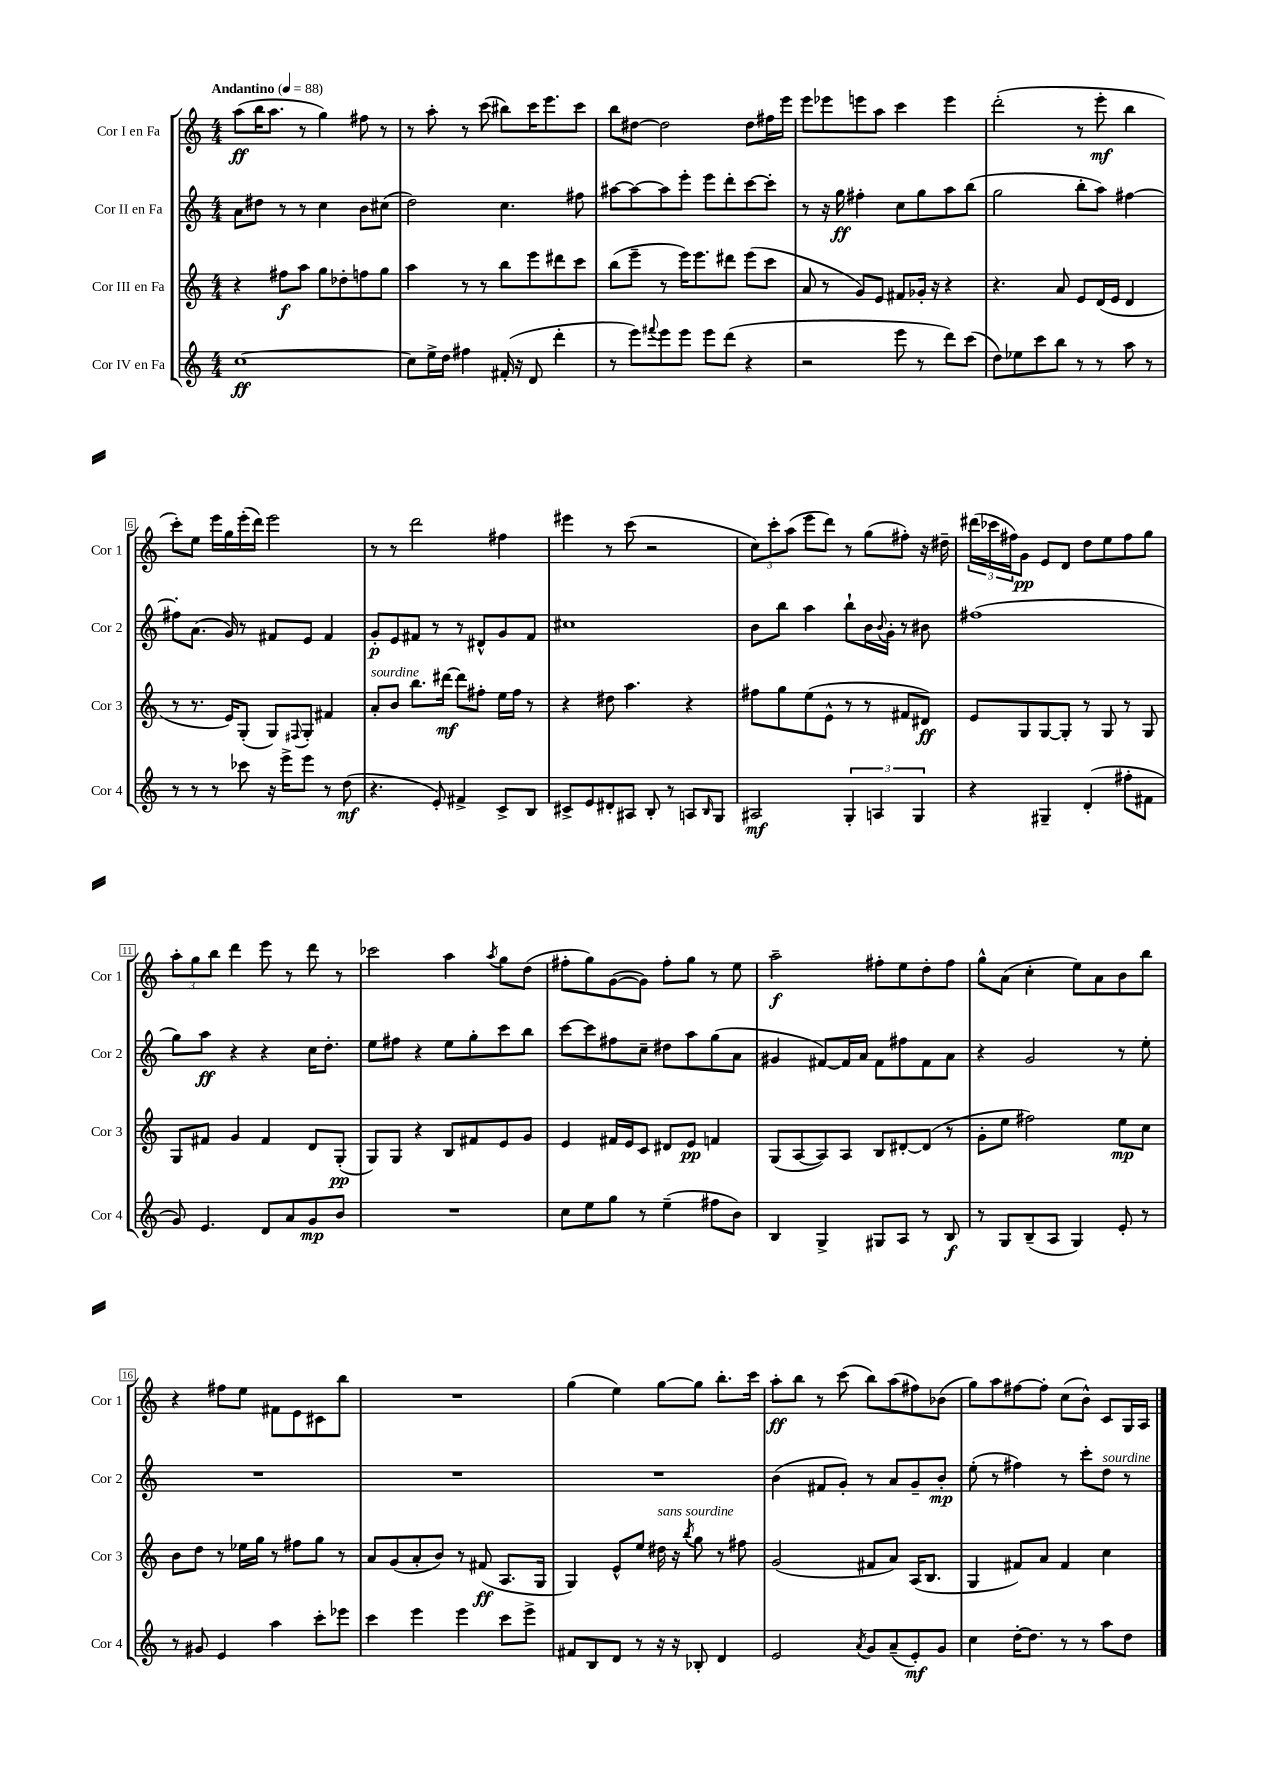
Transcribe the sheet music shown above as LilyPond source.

<<
\new StaffGroup <<
\new Staff = "s0" \with { instrumentName = "Cor I en Fa" shortInstrumentName = "Cor 1" } {
    \clef treble \key c \major \numericTimeSignature \time 4/4 \tempo "Andantino" 4 = 88
    a''8\ff( b''16 a''8. r8 g''4) fis''8 r8 |
    r8 a''8-. r8 c'''8( bis''8) c'''16 e'''8. c'''8 |
    b''8 dis''8~ dis''2 dis''8 fis''16 e'''16 |
    e'''8 ees'''8 e'''8 a''8 c'''4 e'''4 |
    d'''2-.( r8 e'''8-.\mf b''4 |
    c'''8-.) e''8 e'''16 g''16 e'''16-.( d'''16) e'''2 |
    r8 r8 d'''2 fis''4 |
    eis'''4 r8 c'''8( r2 |
    \tuplet 3/2 { c''8) c'''8-. a''8( } e'''8 d'''8) r8 g''8( fis''8-.) r16 dis''16-- |
    \tuplet 3/2 { dis'''16( ces'''16 fis''16) } g'8\pp e'8 d'8 d''8 e''8 fis''8 g''8 |
    \tuplet 3/2 { a''8-. g''8 b''8 } d'''4 e'''8 r8 d'''8 r8 |
    ces'''2 a''4 \acciaccatura { a''8 } g''8 d''8( |
    fis''8-. g''8) g'8~( g'8) fis''8-. g''8 r8 e''8 |
    a''2--\f fis''8-. e''8 d''8-. fis''8 |
    g''8-^ a'8( c''4-. e''8) a'8 b'8 b''8 |
    r4 fis''8 e''8 fis'8 e'8 cis'8 b''8 |
    R1 |
    g''4( e''4) g''8~ g''8 b''8.-. c'''16 |
    a''8-.\ff b''8 r8 c'''8( b''8) a''8( fis''8) bes'8( |
    g''8) a''8 fis''8~ fis''8-. c''8( b'8-^) c'8 g16 a16 \bar "|." |
}
\new Staff = "s1" \with { instrumentName = "Cor II en Fa" shortInstrumentName = "Cor 2" } {
    \clef treble \key c \major \numericTimeSignature \time 4/4
    a'8 dis''8 r8 r8 c''4 b'8 cis''8( |
    d''2) c''4. fis''8 |
    ais''8~ ais''8~ ais''8 e'''8-. e'''8 d'''8-. c'''8~ c'''8-. |
    r8 r16 g''16\ff fis''4-. c''8 g''8 a''8 b''8( |
    g''2 b''8-. a''8) fis''4~ |
    fis''8-. a'8.( g'16) r8 fis'8 e'8 fis'4 |
    g'8-.\p e'8 fis'8 r8 r8 dis'8-^ g'8 fis'8 |
    cis''1 |
    b'8 b''8 a''4 b''8-! b'16 \appoggiatura { b'8 } g'16-. r8 bis'8 |
    fis''1( |
    g''8) a''8\ff r4 r4 c''16 d''8.-. |
    e''8 fis''8 r4 e''8 g''8-. c'''8 b''8 |
    c'''8~ c'''8 fis''8 c''8-- dis''8 a''8 g''8( a'8 |
    gis'4 fis'8~) fis'16 a'16 fis'8 fis''8 fis'8 a'8 |
    r4 g'2 r8 e''8-. |
    R1 |
    R1 |
    R1 |
    b'4( fis'8 g'8-.) r8 a'8 g'8-- b'8-.\mp |
    e''8-.( r8 fis''4) r8 c'''8-. d''8^\markup { \italic "sourdine" } r8 \bar "|." |
}
\new Staff = "s2" \with { instrumentName = "Cor III en Fa" shortInstrumentName = "Cor 3" } {
    \clef treble \key c \major \numericTimeSignature \time 4/4
    r4 fis''8\f a''8 g''8 des''8-. f''8 g''8 |
    a''4 r8 r8 b''8 e'''8 dis'''8 c'''8 |
    b''8( e'''8-- r8 e'''16) e'''8. dis'''8 e'''8( c'''8 |
    a'8 r8 g'8) e'8 fis'8 ges'16-. r16 r4 |
    r4. a'8 e'8 d'16( e'16 d'4 |
    r8 r8. e'16) g8-.( g8) \appoggiatura { fis8 } g8-. fis'4 |
    a'8-.^\markup { \italic "sourdine" } b'8 b''8. dis'''16~\mf dis'''8 fis''8-. e''16 fis''16 r8 |
    r4 dis''8 a''4. r4 |
    fis''8 g''8 e''8( e'8-^ r8 r8 fis'8 dis'8\ff) |
    e'8 g8 g8~ g8-. r8 g8 r8 g8 |
    g8 fis'8 g'4 fis'4 d'8 g8-.\pp( |
    g8) g8 r4 b8 fis'8 e'8 g'8 |
    e'4 fis'16 e'16 c'8 dis'8 e'8\pp f'4 |
    g8( a8~ a8) a8 b8 dis'8~-. dis'8( r8 |
    g'8-. e''8 fis''2) e''8\mp c''8 |
    b'8 d''8 r8 ees''16 g''16 r8 fis''8 g''8 r8 |
    a'8 g'8( a'8-. b'8) r8 fis'8\ff( a8. g16 |
    g4) e'8-^ e''8 dis''16^\markup { \italic "sans sourdine" } r16 \acciaccatura { b''8 } g''8 r8 fis''8 |
    g'2( fis'8 a'8) a16( b8. |
    g4 fis'8) a'8 fis'4 c''4 \bar "|." |
}
\new Staff = "s3" \with { instrumentName = "Cor IV en Fa" shortInstrumentName = "Cor 4" } {
    \clef treble \key c \major \numericTimeSignature \time 4/4
    c''1~\ff |
    c''8 e''16-> d''16 fis''4 fis'16-.( r16 d'8 d'''4-. |
    r8 e'''8) \appoggiatura { fis'''8 } e'''8 e'''8 e'''8 d'''8( r4 |
    r2 e'''8 r8 d'''8) c'''8( |
    d''8) ees''8 c'''8 b''8 r8 r8 a''8 r8 |
    r8 r8 r8 ces'''8 r16 e'''16-> e'''8 r8 d''8\mf( |
    r4. e'8-.) fis'4-> c'8-> b8 |
    cis'8-> e'8 dis'8-. ais8 b8-. r8 a8 \grace { b16 } g8 |
    ais2\mf \tuplet 3/2 { g4-. a4 g4 } |
    r4 gis4-- d'4-.( fis''8-. fis'8 |
    g'8) e'4. d'8 a'8 g'8\mp b'8 |
    R1 |
    c''8 e''8 g''8 r8 e''4--( fis''8 b'8) |
    b4 g4-> gis8 a8 r8 b8\f |
    r8 g8 b8--( a8 g4) e'8-. r8 |
    r8 gis'8 e'4 a''4 c'''8-. ees'''8 |
    c'''4 e'''4 e'''4 c'''8 e'''8-> |
    fis'8 b8 d'8 r8 r16 r16 bes8-. d'4 |
    e'2 \acciaccatura { a'8 } g'8 a'8--( e'8-.\mf) g'8 |
    c''4 d''16~-. d''8. r8 r8 a''8 d''8 \bar "|." |
}
>>
>>
\layout { \context { \Score \override BarNumber.stencil = #(make-stencil-boxer 0.1 0.3 ly:text-interface::print) } }
